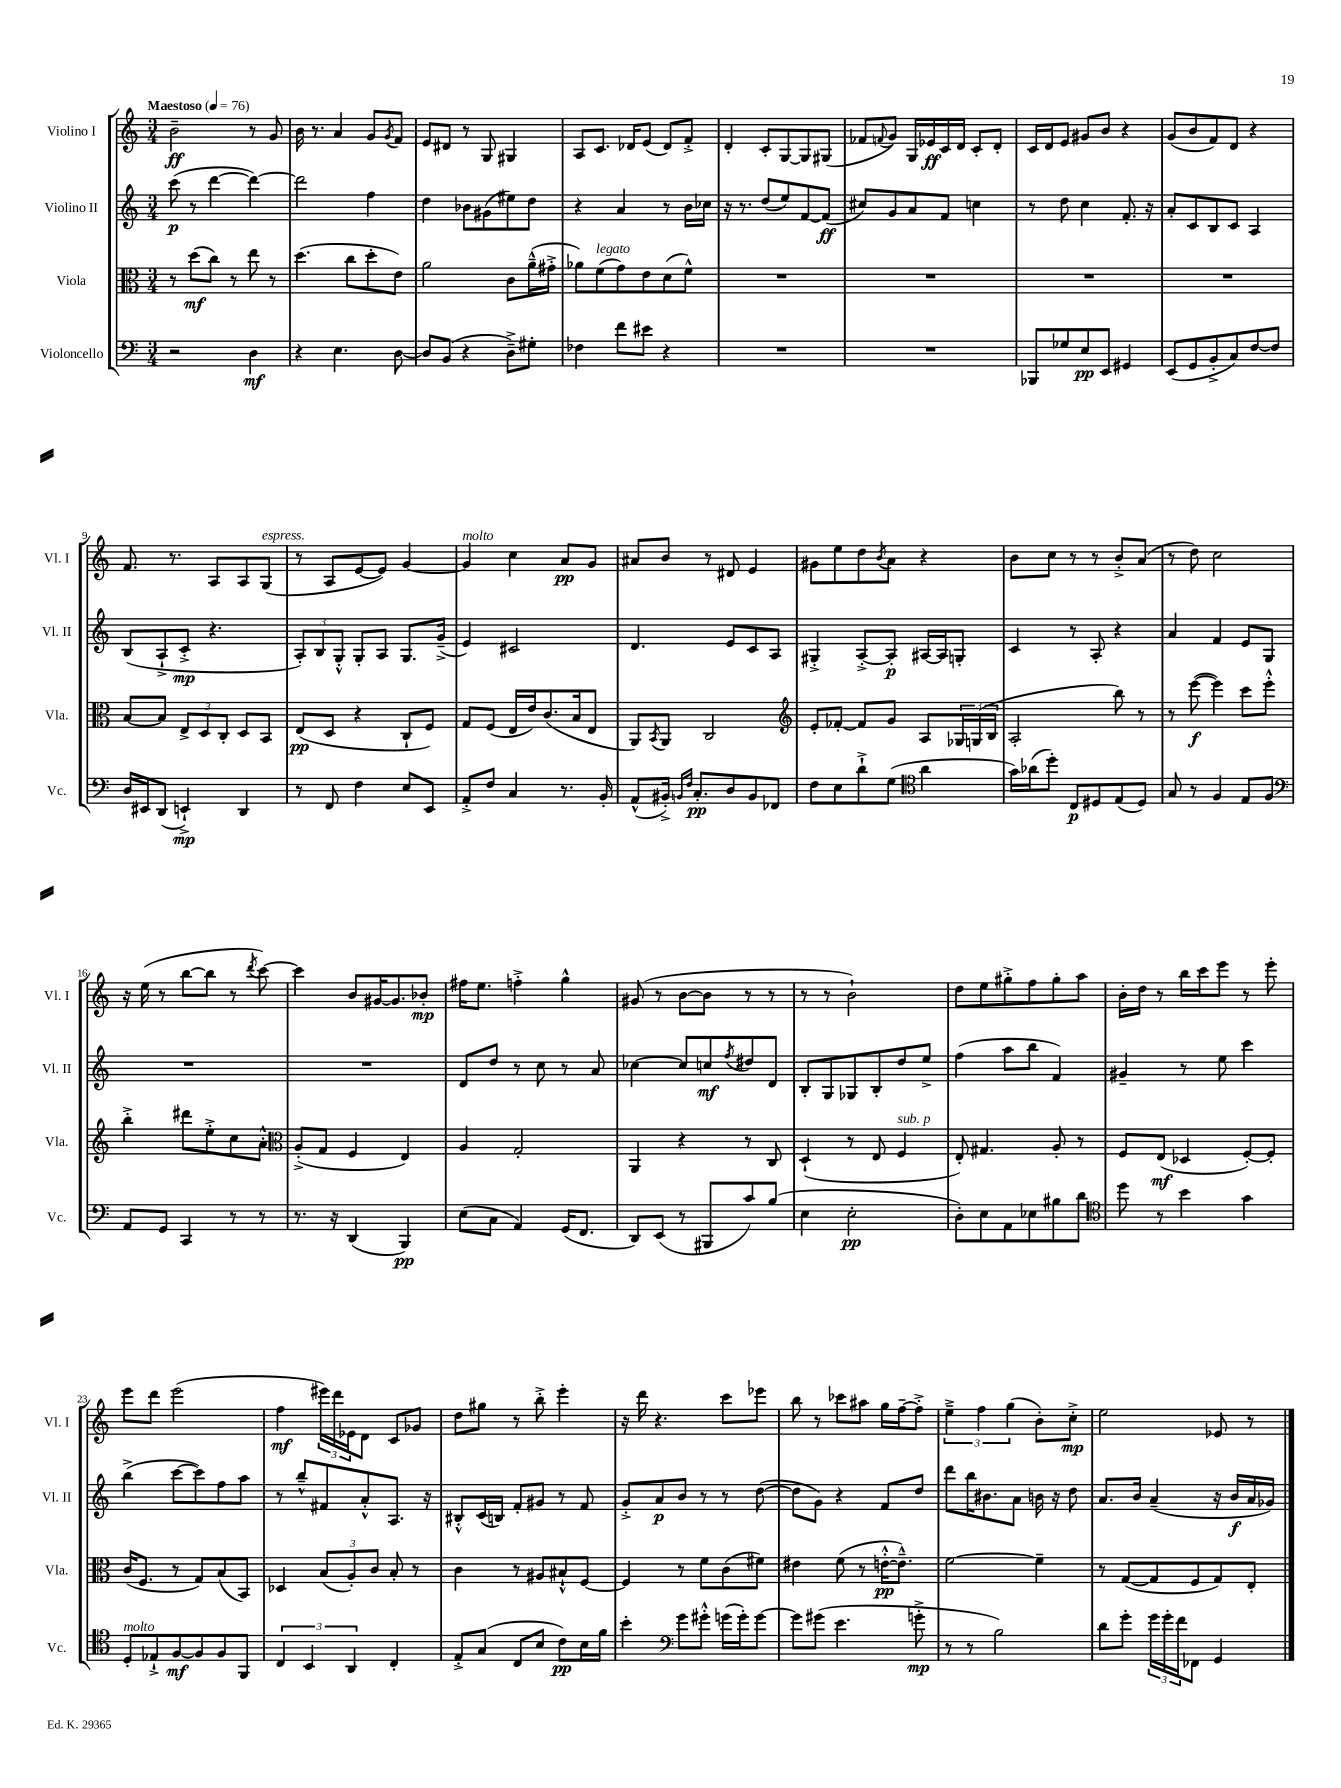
<<
\new StaffGroup <<
\new Staff = "s0" \with { instrumentName = "Violino I" shortInstrumentName = "Vl. I" } {
    \clef treble \key c \major \numericTimeSignature \time 3/4 \tempo "Maestoso" 4 = 76
    b'2--\ff r8 g'8 |
    b'16 r8. a'4 g'8 \acciaccatura { g'8 } f'8 |
    e'8 dis'8 r8 g8 gis4 |
    a8 c'8. des'16 e'8( des'8) f'8-.-> |
    d'4-. c'8-. g8~ g8 gis8( |
    fes'8 \appoggiatura { f'8 } g'8) g16 ees'16\ff c'16 d'16 c'8-. d'8-. |
    c'16 d'16 e'8 gis'8 b'8 r4 |
    g'8( b'8 f'8) d'8 r4 |
    f'8. r8. a8 a8 g8^\markup { \italic "espress." }( |
    r8 a8 e'8~ e'8) g'4~ |
    g'4^\markup { \italic "molto" } c''4 a'8\pp g'8 |
    ais'8 b'8 r8 dis'8 e'4 |
    gis'8 e''8 d''8 \acciaccatura { b'8 } a'8 r4 |
    b'8 c''8 r8 r8 b'8-.-> a'8( |
    r8 d''8) c''2 |
    r16 e''16( r8 b''8~ b''8 r8 \acciaccatura { d'''8 } c'''8~) |
    c'''4 b'8 gis'16~ gis'8. bes'8-.\mp |
    fis''16 e''8. f''4-.-> g''4-^ |
    gis'8( r8 b'8~ b'8 r8 r8 |
    r8 r8 b'2-!) |
    d''8 e''8 gis''8-.-> f''8 gis''8-. a''8 |
    b'16-. d''16 r8 b''16 c'''16 e'''8 r8 e'''8-. |
    e'''8 d'''8 e'''2( |
    f''4\mf \tuplet 3/2 { eis'''16) d'''16 ees'16 } d'8 c'8 ges'8 |
    d''8 gis''8 r8 b''8-.-> e'''4-. |
    r16 d'''16 r4. c'''8 ees'''8 |
    b''8 r8 ces'''8 ais''8 g''16 f''16~-- f''8-.-> |
    \tuplet 3/2 { e''4---> f''4 g''4( } b'8-.) c''8-.->\mp |
    e''2 ees'8 r8 \bar "|." |
}
\new Staff = "s1" \with { instrumentName = "Violino II" shortInstrumentName = "Vl. II" } {
    \clef treble \key c \major \numericTimeSignature \time 3/4
    c'''8\p( r8 d'''4~ d'''4~) |
    d'''2 f''4 |
    d''4 bes'8 gis'8( eis''8) d''8 |
    r4 a'4 r8 b'16 ces''16 |
    r16 r8. d''8( e''8) f'8~ f'8\ff( |
    cis''8) g'8 a'8 f'8 c''4 |
    r8 d''8 c''4 f'8.-. r16 |
    a'8-. c'8 b8 c'8 a4 |
    b8( a8-!-> c'8-.->\mp r4. |
    \tuplet 3/2 { a8-.) b8 g8-.-^ } g8-. a8 g8. g'16--->( |
    e'4) cis'2 |
    d'4. e'8 c'8 a8 |
    gis4-.-> a8~-.-> a8-.\p ais16~ ais16 g8-. |
    c'4 r8 a8-. r4 |
    a'4 f'4 e'8 g8 |
    R2. |
    R2. |
    d'8 d''8 r8 c''8 r8 a'8 |
    ces''4~ ces''8 c''8\mf \acciaccatura { f''8 } dis''8 d'8 |
    b8-. g8 ges8 b8-. d''8 e''8-> |
    f''4( a''8 b''8 f'4) |
    gis'4-- r8 e''8 c'''4 |
    b''4->( c'''8~ c'''8) f''8 a''8 |
    r8 b''8---^ fis'8 a'8-.-^ a8. r16 |
    bis8-.-^ c'16( b16) f'8-. gis'8 r8 f'8 |
    g'8-.-> a'8\p b'8 r8 r8 d''8~( |
    d''8 g'8) r4 f'8 d''8 |
    d'''8 b''16 bis'8. a'8 b'16 r16 d''8 |
    a'8. b'16 a'4--( r16 b'16\f a'16 ges'16) \bar "|." |
}
\new Staff = "s2" \with { instrumentName = "Viola" shortInstrumentName = "Vla." } {
    \clef alto \key c \major \numericTimeSignature \time 3/4
    r8 d''8\mf( c''8) r8 e''8 r8 |
    d''4.( c''8 d''8-. e'8) |
    a'2 c'8 a'16---^( gis'16-.-> |
    aes'8) f'8^\markup { \italic "legato" }( g'8) e'8 d'8( f'8-^) |
    R2. |
    R2. |
    R2. |
    R2. |
    b8~ b8 \tuplet 3/2 { e8-> d8 c8-. } d8 b,8 |
    e8\pp( d8 r4 c8-! f8) |
    g8 f8( e16 e'16) c'8.( b16 e8 |
    a,8) \acciaccatura { b,8 } a,8 c2 |
    \clef treble e'8-. fes'8~-. fes'8 g'8 a8 \tuplet 3/2 { ges16 g16( b16 } |
    a2-. b''8) r8 |
    r8 e'''8~\f( e'''4) c'''8 e'''8-.-^ |
    b''4-.-> dis'''8 e''8-.-> c''8 a'8-.-^ |
    \clef alto a8-.->( g8 f4 e4) |
    a4 g2-. |
    a,4 r4 r8 c8 |
    d4-!( r8 e8 f4^\markup { \italic "sub. p" } |
    e8-.) gis4. a8-. r8 |
    f8 e8\mf( des4 f8~-.) f8-. |
    c'16( f8. r8 g8) b8( b,8) |
    des4 \tuplet 3/2 { b8( a8-.) c'8 } b8-. r8 |
    c'4 r8 ais8 bis8-!-^ f8~ |
    f4 r8 f'8 c'8( fis'8) |
    eis'4 f'8( r8 e'16~-.-^\pp e'8.---^) |
    f'2~ f'4-- |
    r8 g8~( g8 f8 g8) e8-. \bar "|." |
}
\new Staff = "s3" \with { instrumentName = "Violoncello" shortInstrumentName = "Vc." } {
    \clef bass \key c \major \numericTimeSignature \time 3/4
    r2 d4\mf |
    r4 e4. d8~ |
    d8 b,8( r4 d8--->) gis8-. |
    fes4 f'8 eis'8 r4 |
    R2. |
    R2. |
    bes,,8 ges8 e8\pp e,8 gis,4 |
    e,8( g,8 b,8-.-> c8) f8~ f8 |
    d16 eis,16 d,8( e,4-!->\mp) d,4 |
    r8 f,8 f4 e8 e,8 |
    a,8-.-> f8 c4 r8. b,16-. |
    a,8-^( bis,16-.->) \grace { b,16 f16 } c8.-.\pp d8 b,8 fes,8 |
    f8 e8 d'8-!-> g8( \clef tenor a'4 |
    g'16) aes'16( d''8-.) c8\p dis8 e8( dis8) |
    g8 r8 f4 e8 f8 |
    \clef bass a,8 g,8 c,4 r8 r8 |
    r8. r16 d,4( b,,4\pp) |
    e8( c8 a,4) g,16( f,8. |
    d,8) e,8( r8 bis,,8 c'8) b8( |
    e4 e2-.\pp |
    d8-.) e8 a,8 ees8 bis8 d'8 |
    \clef tenor d''8 r8 b'4 g'4 |
    d8-.^\markup { \italic "molto" } ees8-!-> f8~\mf f8 f8 f,8 |
    \tuplet 3/2 { c4 b,4 a,4 } c4-. |
    e8-.-> g8( c8 b8 c'8\pp) b16 f'16 |
    b'4-. \clef bass g'8 gis'8-.-^ g'16( g'16-.) g'8~ |
    g'8 gis'8( e'4. g'8-.->\mp |
    r8 r8 b2) |
    d'8 g'8-. \tuplet 3/2 { g'16 g'16-. f'16 } fes,8 g,4 \bar "|." |
}
>>
>>
